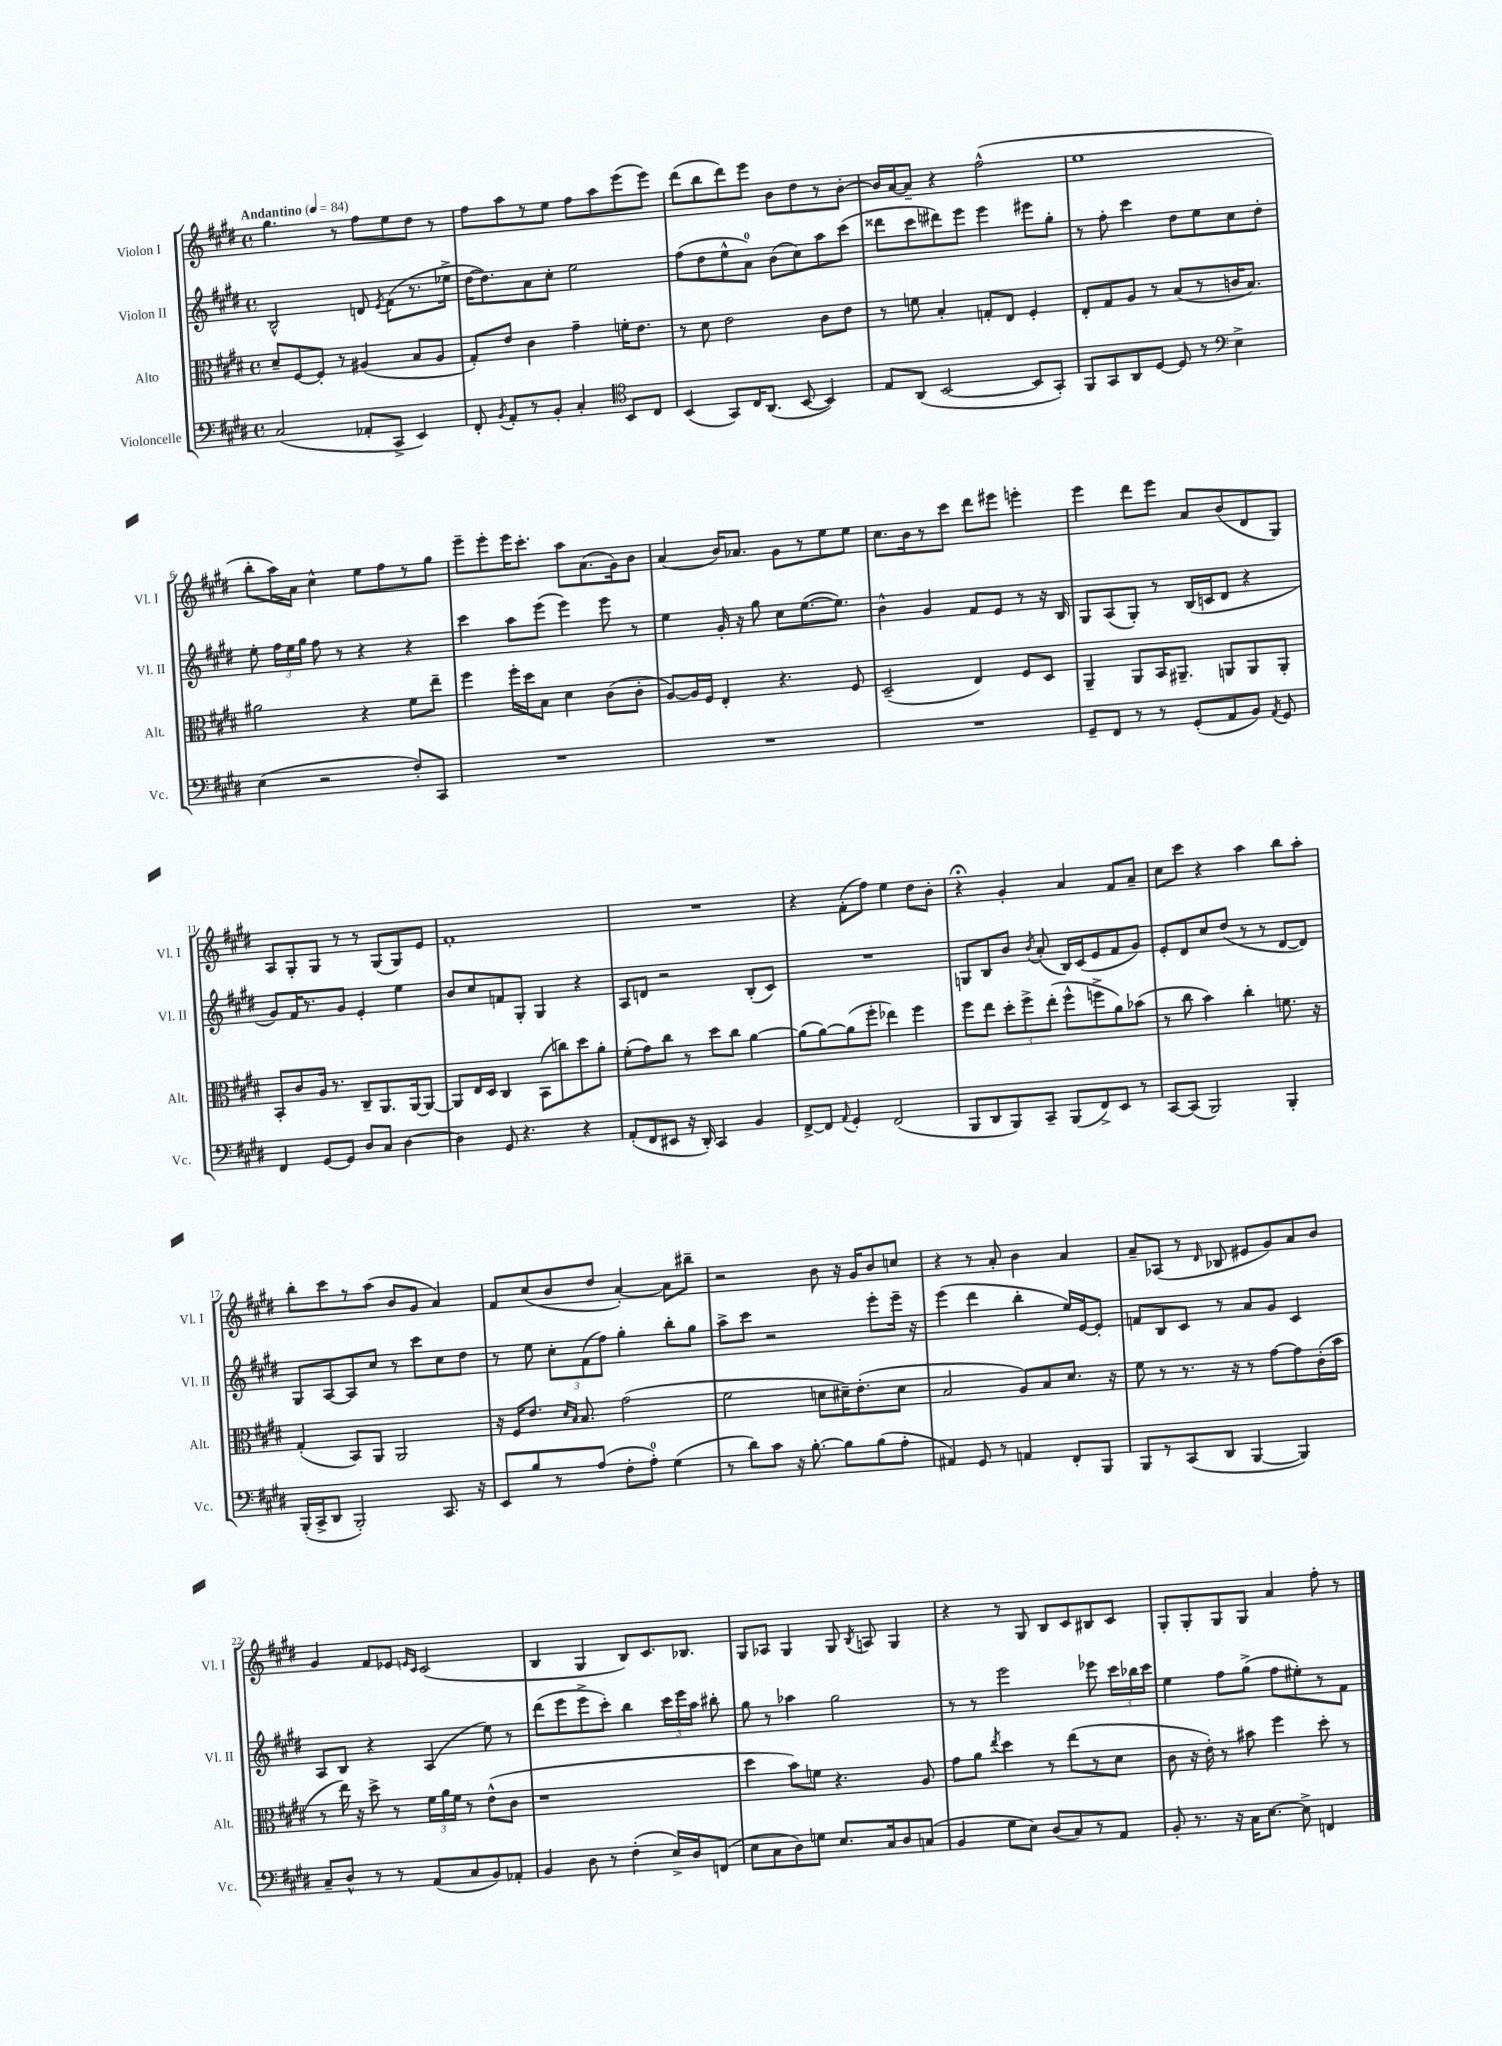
<<
\new StaffGroup <<
\new Staff = "s0" \with { instrumentName = "Violon I" shortInstrumentName = "Vl. I" } {
    \clef treble \key e \major \defaultTimeSignature \time 4/4 \tempo "Andantino" 4 = 84
    \autoBeamOff gis''4. r8 fis''8[ e''8 dis''8] r8 |
    fis''8[ a''8 r8 e''8] fis''8[ a''8 e'''8( e'''8]) |
    dis'''8[( b''8 dis'''8) e'''8] b'8[ dis''8 r8 b'8]~-. |
    b'16[ a'16~ a'8]-- r4 fis''2-^( |
    e''1 |
    b''8[-. a''16) a'16] cis''4-^ e''8[ fis''8 r8 gis''8] |
    e'''8[-- e'''8-. e'''16 cis'''8.]-. a''8[ a'8.( gis'16) b'8] |
    a'4( b'16[) aes'8.] gis'8[ r8 e''8 e''8] |
    cis''8.[ b'16 r8 cis'''8] dis'''8[ eis'''8] e'''4-. |
    e'''4 dis'''8[ e'''8] a'8[ b'8( dis'8 gis8]) |
    a8[ gis8-. gis8] r8 r8 gis8[( gis8) e'8] |
    fis'1-. |
    R1 |
    r4 fis'8[-.( fis''8]) e''4 dis''8[ b'8]-. |
    r4\fermata gis'4-. a'4 fis'8[ a'8]-- |
    cis''8[ cis'''8] r4 a''4 b''8[ a''8]-. |
    b''8[-. cis'''8 r8 a''8]( b'8[ gis'8] a'4) |
    fis'8[ cis''8( b'8 dis''8] a'4~-.) a'8[ bis''8]-- |
    r2 b'8 r16 gis'16[ b'8 c''8] |
    r4 r8 a'8-. b'4 a'4 |
    a'8[-- aes8]( r8 \grace { dis'16 } bes8 eis'8[ gis'8) a'8 b'8] |
    gis'4 fis'8[ ees'8] \grace { e'16[ cis'16] } cis'2( |
    b4 gis4 b8[) cis'8. bes8.] |
    gis8[ aes8] gis4 gis8 \acciaccatura { b8 } a8 gis4 |
    r4 r8 gis8 b8[ cis'8 bis8 cis'8] |
    gis8[-. gis8-. gis8 gis8] a'4 fis''8-. r8 \bar "|." |
}
\new Staff = "s1" \with { instrumentName = "Violon II" shortInstrumentName = "Vl. II" } {
    \clef treble \key e \major \defaultTimeSignature \time 4/4
    \autoBeamOff b2-^ d'8 \acciaccatura { e'8 } fis'8[( r8. ees''16]-> |
    dis''16[~ dis''8.) a'8 cis''8]-. e''2 |
    fis''8[( dis''8 e''8-^ a'8]-0) b'8[( cis''8) a''8 cis'''8]( |
    disis'''8[ cis'''8 dis'''8) e'''8] e'''4 eis'''8[ gis''8]-. |
    r8 fis''8-. cis'''4 dis''8[ e''8 cis''8 dis''8]-. |
    e''8-. \tuplet 3/2 { fis''16[ e''16 gis''16] } fis''8 r8 r4 r4 |
    cis'''4 a''8[ e'''8]( e'''4) e'''8 r8 |
    e''4 gis'16-. r16 gis''8 cis''8[ e''8.~( e''8.]) |
    b'4-^ gis'4 fis'8[ e'8] r8 r16 b16 |
    gis8[ a8( gis8]-.) r8 b16[( c'16 dis'8] r4 |
    gis'8[) fis'16 r8. gis'8] e'4-. e''4 |
    b'8[ cis''8 f'8 gis8]-. gis4 r4 |
    a8[ d'8] r2 b8[-.( cis'8]) |
    R1 |
    g8[ b8 b'8] \acciaccatura { b'8 } a'8-.( b16[) cis'16( e'8 fis'8 gis'8]) |
    e'8[-. dis'8 cis''8 dis''8]( r8 r8 dis'8[~ dis'8]) |
    gis8[ a8~ a8 cis''8] r8 cis'''8[ cis''8 dis''8] |
    r8 e''8 \tuplet 3/2 { cis''8[-. fis'8( fis''8]) } gis''4-. b''8[-. gis''8] |
    a''8[-> cis'''8] r2 e'''8[-. e'''16]-- r16 |
    e'''4( dis'''4 b''4-. e''16[) e'16~ e'8]-. |
    f'8[ b8 cis'8] r8 a'8[ gis'8] cis'4 |
    a8[ b8] r4 a4( e''8) r8 |
    dis'''8[( e'''8 e'''8-> cis'''8]-.) b''4 \tuplet 3/2 { cis'''16[ e'''16 a''16] } bis''8-. |
    gis''8 r8 aes''4 gis''2 |
    r8 r8 e'''2 ees'''8 \tuplet 3/2 { cis'''16[ bes''16 cis'''16] } |
    e''4 fis''8[ gis''8]->( fis''8[ eis''8-.) r8 fis'8] \bar "|." |
}
\new Staff = "s2" \with { instrumentName = "Alto" shortInstrumentName = "Alt." } {
    \clef alto \key e \major \defaultTimeSignature \time 4/4
    \autoBeamOff dis'8[-- fis8~ fis8]-. r8 ais4( b8[ ais8] |
    gis8[-.) e'8] cis'4 gis'4-- f'16[-. e'8.] |
    r8 dis'8 e'2 cis'8[ e'8] |
    r8 f'8 b4-. g8[-. e8] fis4-. |
    e8[-. gis8 a8] r8 b8[( r8 c'16 b8.]) |
    ais'2 r4 fis'8[ e''8]-- |
    fis''4 fis''16[-. dis''16 b8] dis'4 cis'8[( cis'8]-. |
    a8[~) a16 fis16] e4-. r4. fis8 |
    dis2--( e4) fis8[ dis8] |
    a,4-- a,8[ b,16 ais,8.]-- a,8[ a,8 a,8]-. |
    b,8[-. cis'8 a16] r8. cis8[-- a,8. a,16~ a,8]~ |
    a,8[ e16 dis16] cis4 b,8[( c''8) dis''8 a'8]-. |
    fis'8[-.( gis'8) cis''8] r8 dis''8[ cis''8] a'4~ |
    a'8[( a'8~) a'8( fis''8]-. ees''4) fis''4 |
    fis''8[ e''8] \tuplet 3/2 { dis''8[-. fis''8-> e''8]-.( } fis''8[-^ f''8-> a'8) bes'8]( |
    r8 cis''8 b'4) cis''4-. f'8. r16 |
    gis4-.( b,8[) a,8] a,2 |
    r16 fis16[ e'8.] \grace { dis'16[ b16] } b8. gis'2( |
    fis'2 d'8[ dis'16--) e'8.-.( dis'8] |
    b2 a8[) b8 dis'8.] r16 |
    fis'8 r8 r8. r16 r8 gis'8[~ gis'8 cis'16-.( b'16] |
    r8 e''16) r16 dis''8-> r8 \tuplet 3/2 { fis'16[ a'16 fis'16] } r8 e'8[-^( cis'8] |
    r1 |
    dis''4 b'8[) f'8] r4. a8 |
    gis'8[ a'8] \acciaccatura { e''8 } dis''4 r8 e''8[( r8 dis'8] |
    cis'8 r16 e'16-.) r8 bis'8 fis''4 dis''8-. r8 \bar "|." |
}
\new Staff = "s3" \with { instrumentName = "Violoncelle" shortInstrumentName = "Vc." } {
    \clef bass \key e \major \defaultTimeSignature \time 4/4
    \autoBeamOff cis2( aes,8[-. cis,8]-> e,4) |
    fis,8-. \acciaccatura { b,8 } a,8[-. r8 b,8]-. cis4-. \clef tenor b,8[ cis8] |
    b,4( gis,8[) cis16 a,8.]( b,8~ b,4) |
    e8[ a,8]( b,2~ b,8[ gis,8]-.) |
    fis,8[ gis,8 a,8 dis8]~ dis8 r8 \clef bass e4-> |
    e4( r2 fis8[-.) cis,8] |
    R1 |
    R1 |
    R1 |
    gis,8[-- fis,8] r8 r8 gis,8[-.( a,8 b,8]) \acciaccatura { a,8 } gis,8 |
    fis,4 gis,8[~ gis,8] dis8[ cis8] dis4~ |
    dis4 gis,8 r4. r4 |
    a,8[-.( fis,8 eis,8] r16 dis,16-.) cis,4 b,4 |
    fis,8[~-> fis,8] \appoggiatura { a,8 } gis,4-. fis,2( |
    b,,8[ dis,8 b,,8) cis,8]-- b,,8[( fis,8->) e,8] r8 |
    cis,8[~ cis,8]( b,,2) b,,4-. |
    b,,16[-.( cis,16-> dis,8] b,,2-.) cis,8. r16 |
    e,8[ b8 r8 a8]( fis8[-. a8]-0-.) gis4( |
    r8 dis'8[) cis'8] r16 b8.~-. b8[ b8( a8]-. |
    ais,4) gis,8 r8 a,4 fis,8[-. b,,8] |
    b,,8[ r8 cis,8( dis,8] b,,4~ b,,4) |
    cis8[-- dis8]-^ r8 r8 a,8[( cis8 b,8) aes,8]-. |
    b,4 dis8 r8 fis4-.( e16[->) dis16 f,8]( |
    e8[ cis8 dis8) g8] e8.[ cis16 dis8 c8]( |
    b,4 gis8[ e8]) dis8[( cis8) r8 a,8] |
    b,8-. r8. r16 cis16[ e8.]~ e8-> f,4 \bar "|." |
}
>>
>>
